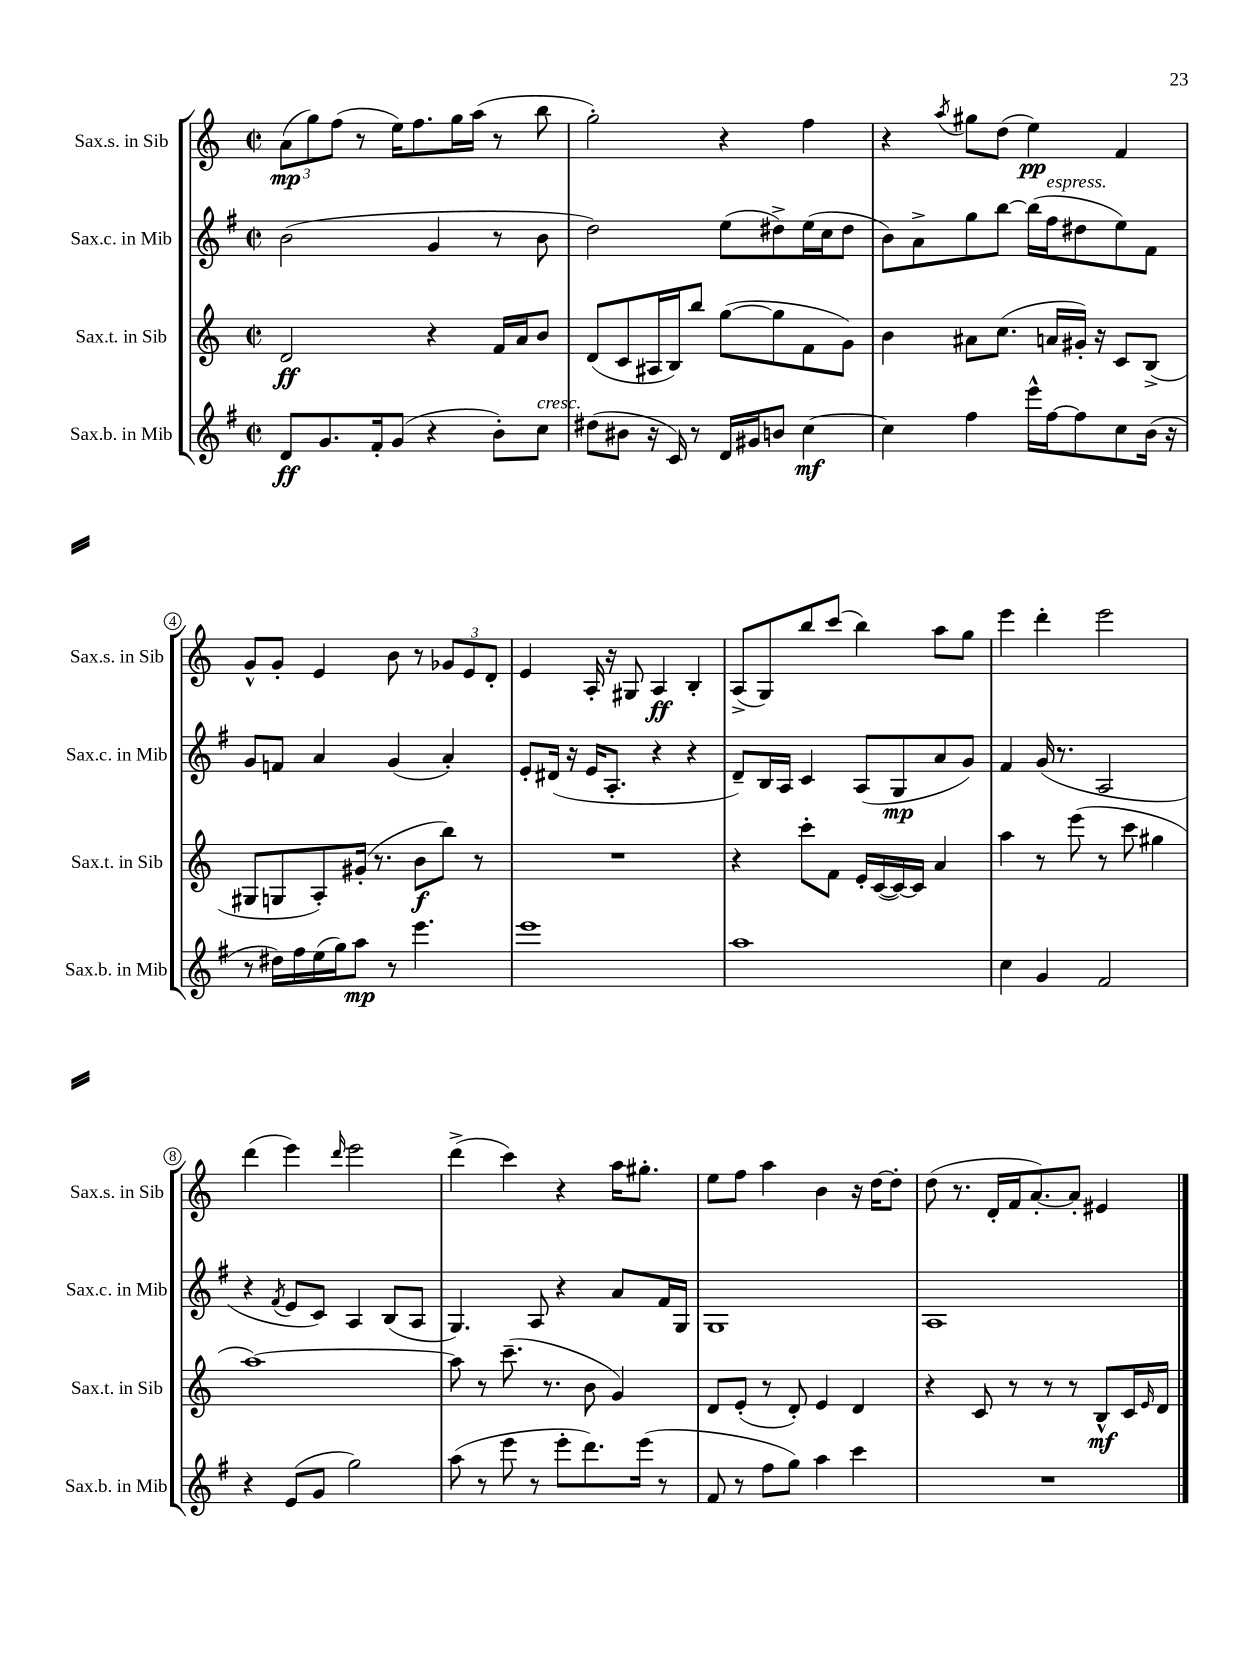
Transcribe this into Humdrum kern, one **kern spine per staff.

**kern	**kern	**kern	**kern
*staff4	*staff3	*staff2	*staff1
*clefG2	*clefG2	*clefG2	*clefG2
*k[f#]	*k[]	*k[f#]	*k[]
*M2/2	*M2/2	*M2/2	*M2/2
*met(c|)	*met(c|)	*met(c|)	*met(c|)
8d	2d	(2b	(12a
.	.	.	12gg)
8.g	.	.	.
.	.	.	(12ff
.	.	.	8r
16f#'	.	.	.
(8g	.	.	16ee)
.	.	.	8.ff
4r	4r	4g	.
.	.	.	16gg
.	.	.	(16aa
8b')	16f	8r	8r
.	16a	.	.
8cc	8b	8b	8bb
=	=	=	=
(8dd#	(8d	2dd)	2gg')
8b#	8c	.	.
16r	16A#	.	.
16c)	16B)	.	.
8r	8bb	.	.
16d	([8gg	(8ee	4r
16g#	.	.	.
8b	8gg]	8dd#^)	.
[4cc	8f	(16ee	4ff
.	.	16cc	.
.	8g)	8dd#	.
=	=	=	=
4cc]	4b	8b)	4r
.	.	8a^	.
.	.	.	8qaa
4ff#	8a#	8gg	8gg#
.	(8.cc	[8bb	(8dd
16eee^^	.	(16bb]	4ee)
[16ff#	16a	16ff#	.
8ff#]	16g#')	8dd#	.
.	16r	.	.
8cc	8c	8ee)	4f
(16b	(8B^	8f#	.
16r	.	.	.
=	=	=	=
8r	8G#	8g	8g^^
16dd#)	8G	8f	8g'
16ff#	.	.	.
(16ee	8A')	4a	4e
16gg)	.	.	.
8aa	(16g#'	.	.
.	8.r	.	.
8r	.	(4g	8b
4.eee	8b	.	8r
.	8bb)	4a')	12g-
.	.	.	12e
.	8r	.	.
.	.	.	12d'
=	=	=	=
1eee	1r	8e'	4e
.	.	(16d#	.
.	.	16r	.
.	.	16e	16A'
.	.	8.A'	16r
.	.	.	8G#
.	.	4r	4A
.	.	4r	4B'
=	=	=	=
1aa	4r	8d~)	(8A^
.	.	16B	8G)
.	.	16A	.
.	8ccc'	4c	8bb
.	8f	.	(8ccc
.	16e'	(8A	4bb)
.	([16c	.	.
.	16c_)	8G	.
.	16c]	.	.
.	4a	8a	8aa
.	.	8g)	8gg
=	=	=	=
4cc	4aa	4f#	4eee
4g	8r	(16g	4ddd'
.	.	8.r	.
.	(8eee	.	.
2f#	8r	2A	2eee
.	8ccc	.	.
.	4gg#	.	.
=	=	=	=
4r	[1aa)	4r	(4ddd
.	.	8qf#	.
(8e	.	8e	4eee)
8g	.	8c)	.
.	.	.	16qqddd
2gg)	.	4A	2eee
.	.	(8B	.
.	.	8A	.
=	=	=	=
(8aa	8aa]	4.G)	(4ddd^
8r	8r	.	.
8eee	(8.ccc~	.	4ccc)
8r	.	8A	.
.	8.r	.	.
8eee'	.	4r	4r
8.ddd)	8b	.	.
.	4g)	8a	16aa
(16eee	.	.	8.gg#'
8r	.	16f#	.
.	.	16G	.
=	=	=	=
8f#	8d	1G	8ee
8r	(8e'	.	8ff
8ff#	8r	.	4aa
8gg)	8d')	.	.
4aa	4e	.	4b
4ccc	4d	.	16r
.	.	.	[16dd
.	.	.	8dd']
=	=	=	=
1r	4r	1A	(8dd
.	.	.	8.r
.	8c	.	.
.	.	.	16d'
.	8r	.	16f
.	.	.	[8.a')
.	8r	.	.
.	8r	.	8a']
.	8B^^	.	4e#
.	16c	.	.
.	16qqe	.	.
.	16d	.	.
==	==	==	==
*-	*-	*-	*-
